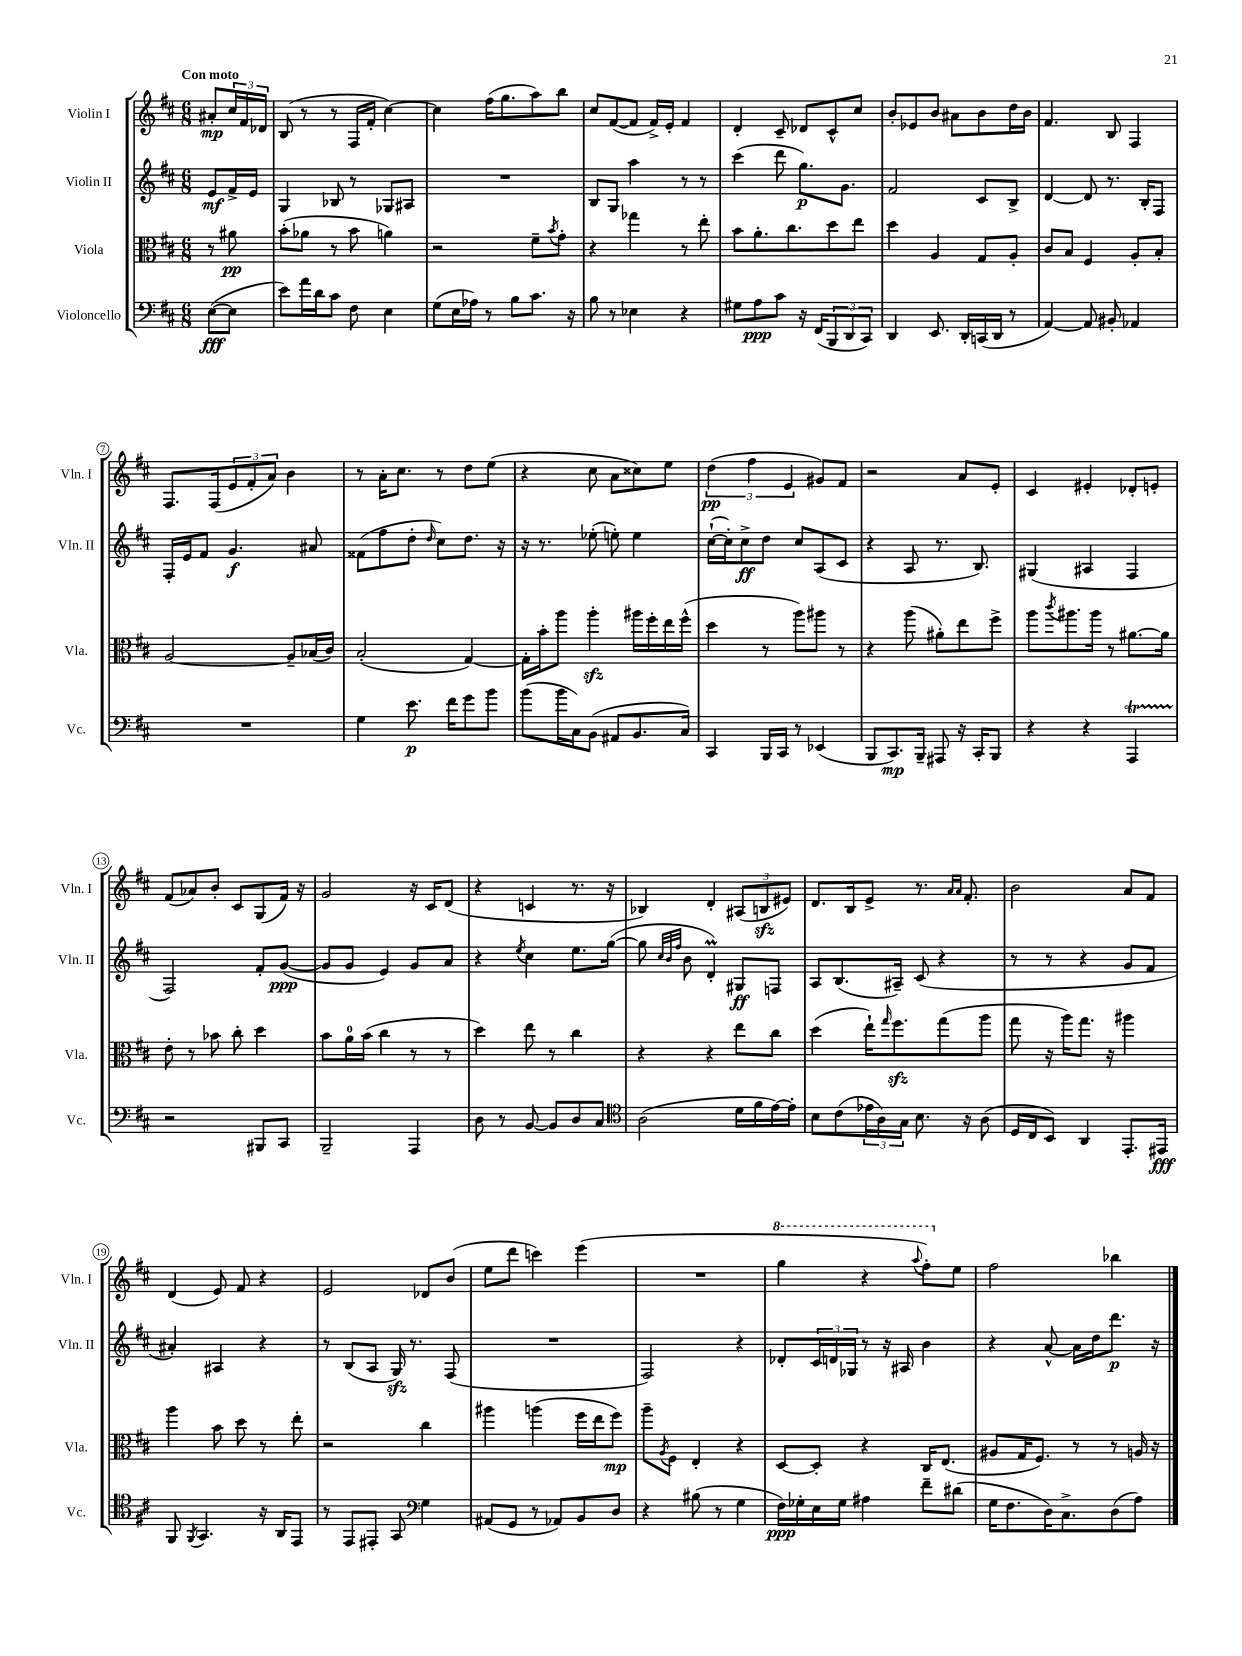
<<
\new StaffGroup <<
\new Staff = "s0" \with { instrumentName = "Violin I" shortInstrumentName = "Vln. I" } {
    \clef treble \key d \major \numericTimeSignature \time 6/8 \partial 4 \tempo "Con moto"
    ais'8-.\mp \tuplet 3/2 { cis''16 fis'16 des'16 } |
    b8( r8 r8 fis16 fis'16-. cis''4~) |
    cis''4 fis''16( g''8. a''8) b''8 |
    cis''8 fis'8~( fis'8 fis'16->) e'16-. fis'4 |
    d'4-. cis'8-- des'8 cis'8-^ cis''8 |
    b'8-. ees'8 b'8 ais'8 b'8 d''16 b'16 |
    fis'4. b8 fis4 |
    fis8. fis16( \tuplet 3/2 { e'8 fis'8-. a'8) } b'4 |
    r8 a'16-. cis''8. r8 d''8 e''8( |
    r4 cis''8 a'8 cisis''8) e''8 |
    \tuplet 3/2 { d''4\pp( fis''4 e'4 } gis'8) fis'8 |
    r2 a'8 e'8-. |
    cis'4 eis'4-. des'8-. e'8-. |
    fis'8( aes'8) b'8-. cis'8 g8( fis'16) r16 |
    g'2 r16 cis'16 d'8( |
    r4 c'4 r8. r16 |
    bes4) d'4-. \tuplet 3/2 { ais8( b8\sfz eis'8) } |
    d'8. b16 e'8-> r8. \grace { a'16 a'16 } fis'8.-. |
    b'2 a'8 fis'8 |
    d'4( e'8) fis'8 r4 |
    e'2 des'8 b'8( |
    e''8 d'''8 c'''4) e'''4( |
    R2. |
    \ottava #1 g'''4 r4 \appoggiatura { a'''8 } fis'''8-.) \ottava #0 e''8 |
    fis''2 bes''4 \bar "|." |
}
\new Staff = "s1" \with { instrumentName = "Violin II" shortInstrumentName = "Vln. II" } {
    \clef treble \key d \major \numericTimeSignature \time 6/8 \partial 4
    e'8\mf fis'16-> e'16 |
    g4 bes8 r8 ges8 ais8 |
    R2. |
    b8 g8 a''4 r8 r8 |
    cis'''4( d'''8 g''8.\p) g'8. |
    fis'2 cis'8 b8-> |
    d'4~ d'8 r8. b16-. fis8 |
    fis16-. e'16 fis'8 g'4.\f ais'8 |
    fisis'8( fis''8 d''8-. \grace { d''16 } cis''8) d''8. r16 |
    r16 r8. ees''8-.( e''8-.) e''4 |
    cis''16~-!( cis''16-.) cis''8->\ff d''8 cis''8 a8( cis'8 |
    r4 a8 r8. b8.) |
    gis4( ais4 fis4 |
    fis2) fis'8-. g'8~\ppp( |
    g'8 g'8 e'4) g'8 a'8 |
    r4 \acciaccatura { e''8 } cis''4 e''8. g''16~( |
    g''8 \grace { cis''32 b'32 fis''32 } b'8 d'4-.\prall) gis8\ff f8 |
    a8 b8.( ais16--) cis'8( r4 |
    r8 r8 r4 g'8 fis'8 |
    ais'4-.) ais4 r4 |
    r8 b8( a8 g16\sfz) r8. fis8( |
    R2. |
    fis2) r4 |
    des'8-. \tuplet 3/2 { cis'16 d'16 ges16 } r8 r16 ais16 b'4 |
    r4 a'8~-^ a'16 d''16 d'''8.\p r16 \bar "|." |
}
\new Staff = "s2" \with { instrumentName = "Viola" shortInstrumentName = "Vla." } {
    \clef alto \key d \major \numericTimeSignature \time 6/8 \partial 4
    r8 ais'8\pp |
    b'8-.( aes'8 r8 b'8 a'4) |
    r2 fis'8-- \acciaccatura { b'8 } g'8-. |
    r4 ges''4 r8 e''8-. |
    b'8 a'8.-. cis''8. d''8 e''8 |
    d''4 a4 g8 a8-. |
    cis'8 b8 fis4 a8-. b8-. |
    a2~ a8-- bes16( cis'16) |
    b2-.( g4~) |
    g16-. b'16-. a''8 a''4-.\sfz ais''16 fis''16-. e''16 fis''16-^( |
    d''4 r8 a''8) ais''8 r8 |
    r4 a''8( ais'8-.) e''8 fis''8-> |
    a''8 \acciaccatura { cis'''8 } ais''8. ais''16 r8 ais'8.~ ais'16 |
    e'8-. r8 bes'8 cis''8-. d''4 |
    b'8 a'16-0 b'16( cis''4 r8 r8 |
    d''4) e''8 r8 cis''4 |
    r4 r4 e''8 cis''8 |
    d''4( e''16-!) \grace { g''16 } fis''8.\sfz g''8( a''8 |
    g''8 r16 a''16) g''8. r16 ais''4 |
    a''4 b'8 d''8 r8 e''8-. |
    r2 cis''4 |
    ais''4 a''4( fis''16 e''16 fis''8\mp) |
    a''8-- \acciaccatura { a8 } fis8 e4-. r4 |
    d8~ d8-. r4 cis16 e8.( |
    ais8 g16 fis8.) r8 r8 a16 r16 \bar "|." |
}
\new Staff = "s3" \with { instrumentName = "Violoncello" shortInstrumentName = "Vc." } {
    \clef bass \key d \major \numericTimeSignature \time 6/8 \partial 4
    e8~\fff( e8 |
    e'8) a'16 d'16 cis'8 fis8 e4 |
    g8( e16 aes16) r8 b8 cis'8. r16 |
    b8 r8 ees4 r4 |
    gis8 a8\ppp cis'8 r16 fis,16( \tuplet 3/2 { b,,8 d,8 cis,8) } |
    d,4 e,8. d,16-. c,16( d,16 r8 |
    a,4~) a,8 bis,8-. aes,4 |
    R2. |
    g4 e'8.\p fis'16 g'8 b'8 |
    b'8( b'16 cis16) b,8( ais,8 b,8. cis16) |
    cis,4 b,,16 cis,16 r8 ees,4( |
    b,,8 cis,8.\mp) b,,16-- ais,,8 r16 cis,16-. b,,8 |
    r4 r4 a,,4\startTrillSpan |
    r2\stopTrillSpan bis,,8 cis,8 |
    b,,2-- a,,4 |
    d8 r8 b,8~ b,8 d8 cis8 |
    \clef tenor a2( d'16 fis'16 e'16~) e'16-. |
    b8 cis'8( \tuplet 3/2 { ees'16 a16) g16 } b8. r16 a8( |
    d16 cis16 b,8) a,4 e,8.-. eis,16\fff |
    fis,8 \acciaccatura { fis,8 } g,4. r16 a,16 e,8 |
    r8 e,8 eis,8-. g,8 \clef bass g4 |
    ais,8( g,8 r8 aes,8) b,8 d8 |
    r4 bis8( r8 g4 |
    fis16\ppp) ges16-. e16 ges16 ais4 fis'8-- dis'8( |
    g16 fis8. d16) cis8.-> d8( a8) \bar "|." |
}
>>
>>
\layout { \context { \Score \override BarNumber.stencil = #(make-stencil-circler 0.1 0.3 ly:text-interface::print) } }
